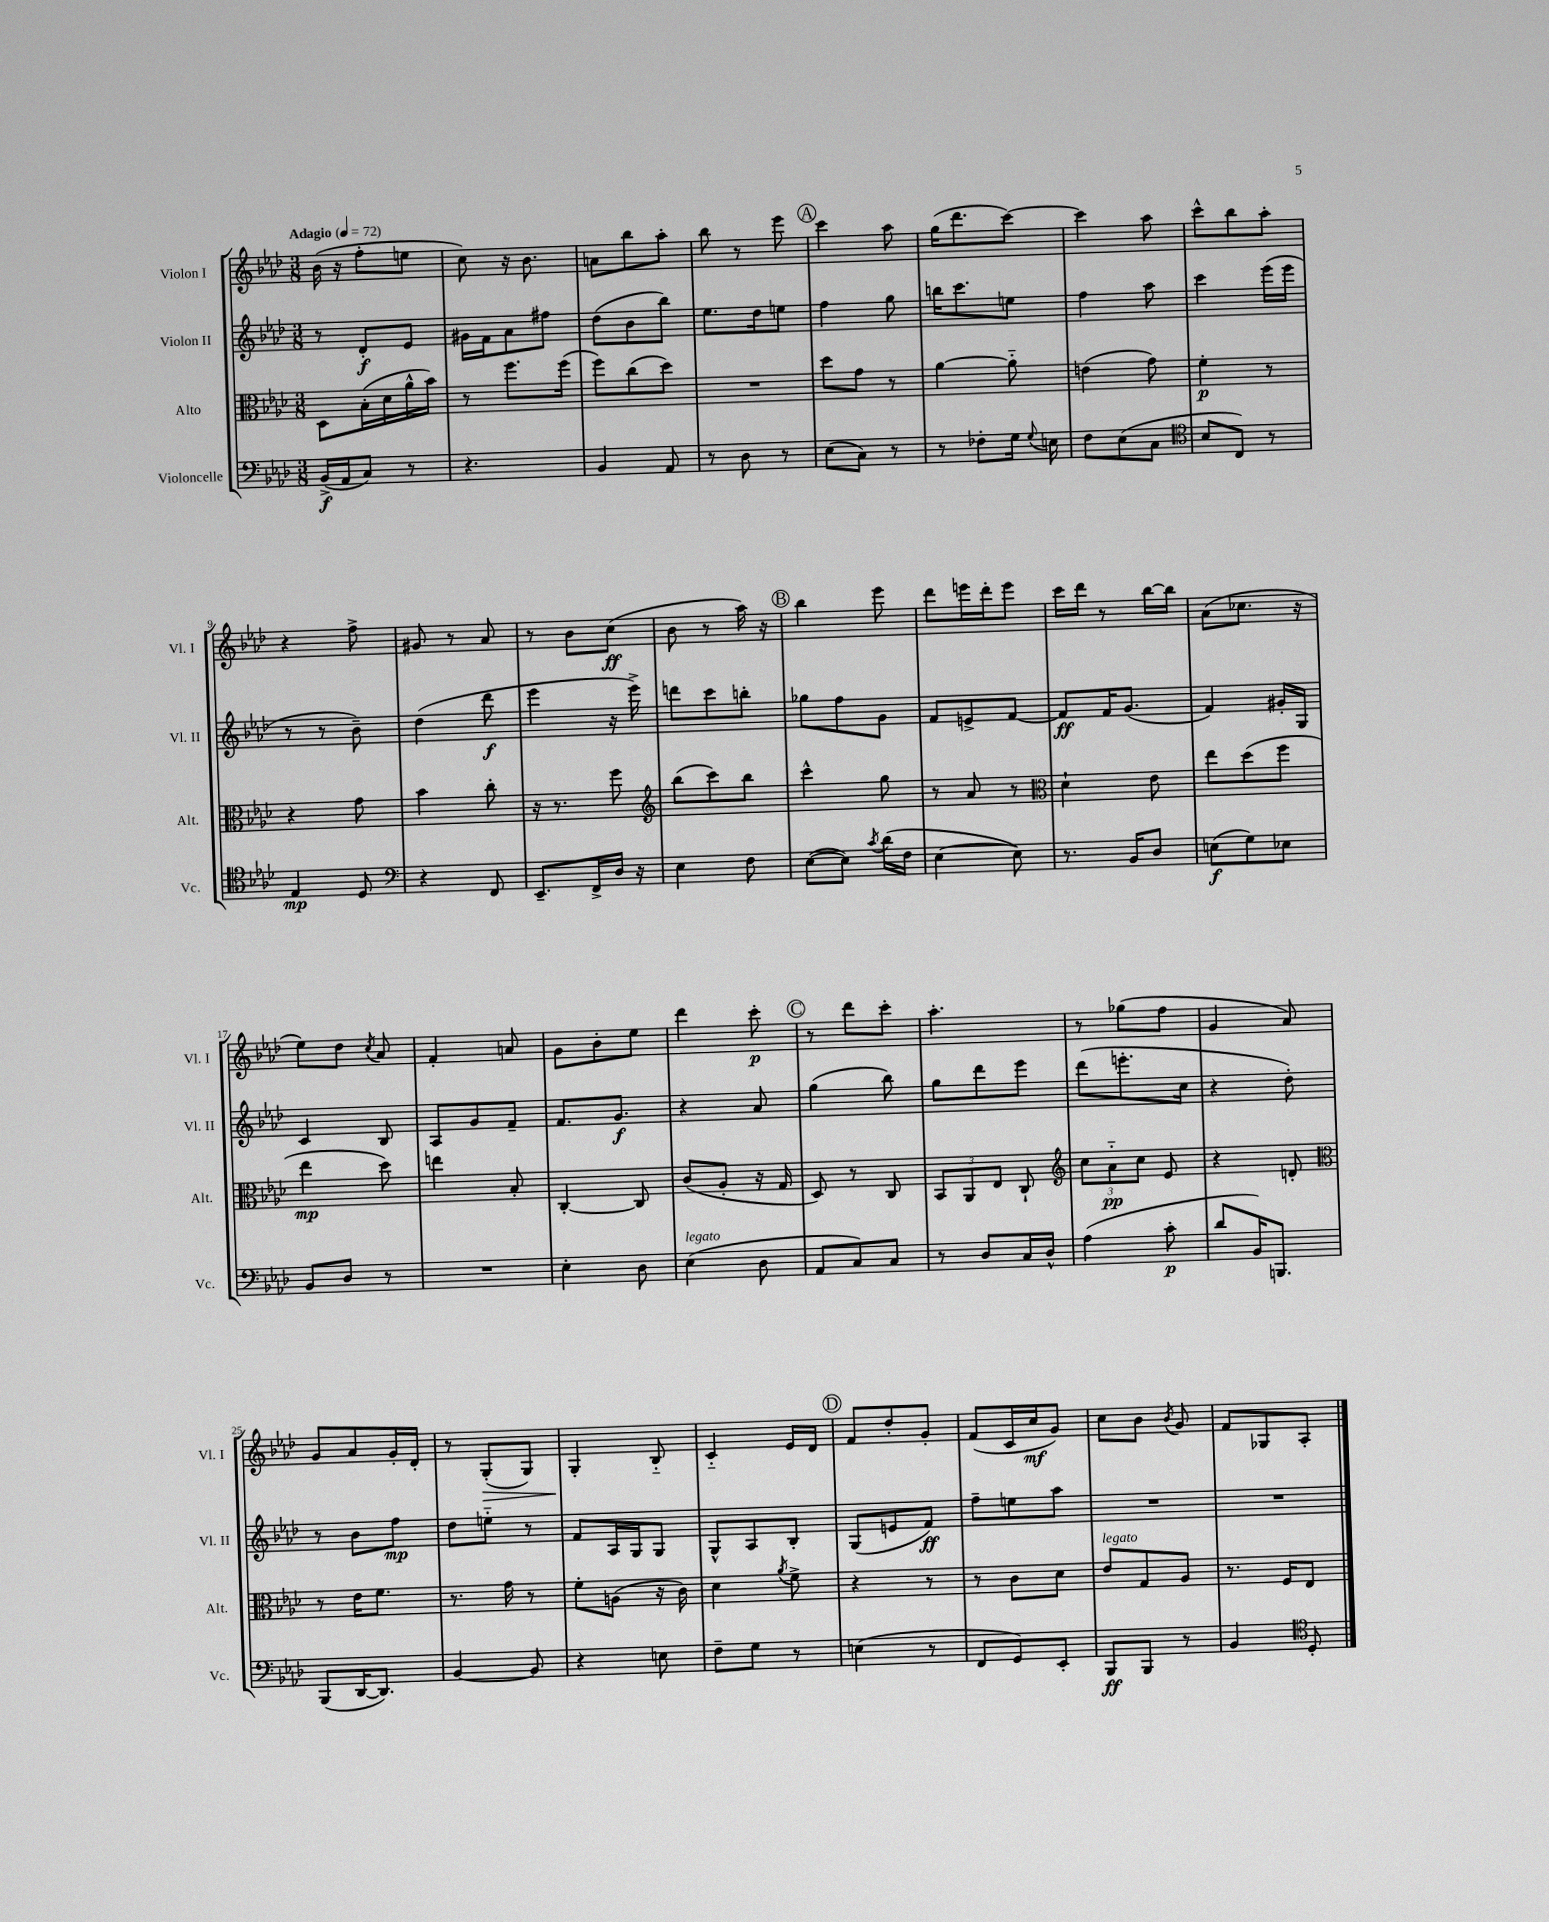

**kern	**dynam	**kern	**dynam	**kern	**dynam	**kern	**dynam
*part4	*part4	*part3	*part3	*part2	*part2	*part1	*part1
*staff4	*staff4	*staff3	*staff3	*staff2	*staff2	*staff1	*staff1
*I"Violoncelle	*	*I"Alto	*	*I"Violon II	*	*I"Violon I	*
*I'Vc.	*	*I'Alt.	*	*I'Vl. II	*	*I'Vl. I	*
*clefF4	*	*clefC3	*	*clefG2	*	*clefG2	*
*k[b-e-a-d-]	*	*k[b-e-a-d-]	*	*k[b-e-a-d-]	*	*k[b-e-a-d-]	*
*M3/8	*	*M3/8	*	*M3/8	*	*M3/8	*
*MM72	*	*MM72	*	*MM72	*	*MM72	*
=1	=1	=1	=1	=1	=1	=1	=1
!	!	!	!	!	!	!LO:TX:a:B:t=Adagio	!
(16BB-^/LL	f	8D-\L	.	8r	.	(16b-\	.
16AA-/J	.	.	.	.	.	16r	.
8C/J)	.	(16B-'\L	.	8d-'/L	f	8ff'\L	.
.	.	16d-\	.	.	.	.	.
8r	.	16a-^^\	.	8e-/J	.	8een\J	.
.	.	16b-\JJ)	.	.	.	.	.
=2	=2	=2	=2	=2	=2	=2	=2
4.r	.	8r	.	16g#X\LL	.	8cc\)	.
.	.	.	.	16f\J	.	.	.
.	.	8.ff\L	.	8a-\	.	16r	.
.	.	.	.	.	.	8.b-\	.
.	.	.	.	8ff#X\J	.	.	.
.	.	(16ff\Jk	.	.	.	.	.
=3	=3	=3	=3	=3	=3	=3	=3
4BB-/	.	8ff\L)	.	(8dd-\L	.	8an\L	.
.	.	(8cc\	.	8b-\	.	8bb-\	.
8AA-/	.	8dd-\J)	.	8bb-\J)	.	8aa-'\J	.
=4	=4	=4	=4	=4	=4	=4	=4
8r	.	4.r	.	8.ee-\L	.	8bb-\	.
8D-\	.	.	.	.	.	8r	.
.	.	.	.	16dd-\k	.	.	.
8r	.	.	.	8een\J	.	8eee-\	.
!!LO:REH:place=s1:t=A
=5	=5	=5	=5	=5	=5	=5	=5
(8E-\L	.	8dd-\L	.	4ff\	.	4ccc\	.
8C\J)	.	8g\J	.	.	.	.	.
8r	.	8r	.	8gg\	.	8aa-\	.
=6	=6	=6	=6	=6	=6	=6	=6
8r	.	[4a-\	.	16bbn\KL	.	(16gg\KL	.
.	.	.	.	8.ccc\	.	8.ddd-\	.
8F-X'\L	.	.	.	.	.	.	.
16G\Jk	.	8a-\]	.	8een\J	.	[8ccc\J)	.
8qqG/	.	.	.	.	.	.	.
16En\	.	.	.	.	.	.	.
=7	=7	=7	=7	=7	=7	=7	=7
8F\L	.	(4en\	.	4ff\	.	4ccc\]	.
(8E-\	.	.	.	.	.	.	.
8C\J	.	8g\)	.	8aa-\	.	8aa-\	.
=8	=8	=8	=8	=8	=8	=8	=8
*clefC4	*	*	*	*	*	*	*
8B-/L	.	4f'\	p	4ccc\	.	8ccc^^\L	.
8C/J)	.	.	.	.	.	8bb-\	.
8r	.	8r	.	(16eee-\LL	.	8aa-'\J	.
.	.	.	.	16eee-\JJ	.	.	.
!!LO:LB:g=z
=9	=9	=9	=9	=9	=9	=9	=9
4E-/	mp	4r	.	8r	.	4r	.
.	.	.	.	8r	.	.	.
8D-/	.	8g\	.	8b-~\)	.	8ff^\	.
=10	=10	=10	=10	=10	=10	=10	=10
*clefF4	*	*	*	*	*	*	*
4r	.	4b-\	.	(4dd-\	.	8g#X/	.
.	.	.	.	.	.	8r	.
8FF/	.	8cc'\	.	8ddd-\	f	8a-/	.
=11	=11	=11	=11	=11	=11	=11	=11
8.EE-~/L	.	16r	.	4eee-\	.	8r	.
.	.	8.r	.	.	.	.	.
.	.	.	.	.	.	8b-\L	.
16FF^/L	.	.	.	.	.	.	.
16D-/JJ	.	8ff\	.	16r	.	(8cc\J	ff
16r	.	.	.	16eee-^\)	.	.	.
=12	=12	=12	=12	=12	=12	=12	=12
*	*	*clefG2	*	*	*	*	*
4E-\	.	(8bb-\L	.	8dddn\L	.	8b-\	.
.	.	8ccc\)	.	8ccc\	.	8r	.
8F\	.	8bb-\J	.	8bbn'\J	.	16aa-\)	.
.	.	.	.	.	.	16r	.
!!LO:REH:place=s1:t=B
=13	=13	=13	=13	=13	=13	=13	=13
([8E-\L	.	4ccc^^\	.	8gg-X\L	.	4bb-\	.
8E-\J])	.	.	.	8ff\	.	.	.
8qc/	.	.	.	.	.	.	.
(16d-\LL	.	8gg\	.	8g\J	.	8eee-\	.
16F\JJ	.	.	.	.	.	.	.
=14	=14	=14	=14	=14	=14	=14	=14
[4E-\	.	8r	.	8f/L	.	8ddd-\L	.
.	.	8a-/	.	8en^/	.	16eeen\L	.
.	.	.	.	.	.	16ddd-'\J	.
8E-\])	.	8r	.	[8f/J	.	8eee\J	.
=15	=15	=15	=15	=15	=15	=15	=15
*	*	*clefC3	*	*	*	*	*
8.r	.	4d-`\	.	8f/L]	ff	16ccc\LL	.
.	.	.	.	.	.	16ddd-\JJ	.
.	.	.	.	16f/K	.	8r	.
16BB-/KL	.	.	.	(8.g/J	.	.	.
8D-/J	.	8e-\	.	.	.	[16bb-\LL	.
.	.	.	.	.	.	16bb-\JJ]	.
=16	=16	=16	=16	=16	=16	=16	=16
(8En\L	f	8ee-\L	.	4f/)	.	(8a-\L	.
8G\)	.	(8dd-\	.	.	.	8.cc-X\J	.
8E-X\J	.	8ff\J	.	16g#X'/LL	.	.	.
.	.	.	.	16G/JJ	.	16r	.
!!LO:LB:g=z
=17	=17	=17	=17	=17	=17	=17	=17
8BB-/L	.	4ee-\	mp	4c/	.	8ee-\L)	.
8D-/J	.	.	.	.	.	8dd-\J	.
.	.	.	.	.	.	8qcc/	.
8r	.	8dd-\)	.	8B-/	.	8a-/	.
=18	=18	=18	=18	=18	=18	=18	=18
4.r	.	4een\	.	8A-/L	.	4f'/	.
.	.	.	.	8g/	.	.	.
.	.	8B-'/	.	8f~/J	.	8an/	.
=19	=19	=19	=19	=19	=19	=19	=19
4E-'\	.	[4C'/	.	8.f/L	.	8g\L	.
.	.	.	.	.	.	8b-'\	.
.	.	.	.	8.g/J	f	.	.
8D-\	.	8C/]	.	.	.	8ee-\J	.
=20	=20	=20	=20	=20	=20	=20	=20
!LO:TX:a:i:t=legato	!	!	!	!	!	!	!
(4E-\	.	(8c/L	.	4r	.	4ddd-\	.
.	.	8A-'/J	.	.	.	.	.
8D-\	.	16r	.	8a-/	.	8ccc'\	p
.	.	16G/	.	.	.	.	.
!!LO:REH:place=s1:t=C
=21	=21	=21	=21	=21	=21	=21	=21
8AA-/L	.	8D-/)	.	(4gg\	.	8r	.
8C/)	.	8r	.	.	.	8ddd-\L	.
8C/J	.	8C/	.	8bb-\)	.	8ccc'\J	.
=22	=22	=22	=22	=22	=22	=22	=22
8r	.	12BB-/L	.	8gg\L	.	4.aa-'\	.
.	.	12AA-/	.	.	.	.	.
8D-/L	.	.	.	8ddd-\	.	.	.
.	.	12E-/J	.	.	.	.	.
16C/L	.	8C`/	.	8eee-\J	.	.	.
16D-^^/JJ	.	.	.	.	.	.	.
=23	=23	=23	=23	=23	=23	=23	=23
*	*	*clefG2	*	*	*	*	*
(4A-\	.	12cc\L	.	(8ddd-\L	.	8r	.
.	.	12a-\	pp	.	.	.	.
.	.	.	.	8.eeen'\	.	(8gg-X\L	.
.	.	12cc\J	.	.	.	.	.
8c'\	p	8e-/	.	.	.	8ff\J	.
.	.	.	.	16cc\Jk	.	.	.
=24	=24	=24	=24	=24	=24	=24	=24
8d-/L	.	4r	.	4r	.	4g/	.
16BB-/K)	.	.	.	.	.	.	.
8.BBBn/J	.	.	.	.	.	.	.
.	.	8dn'/	.	8dd-'\)	.	8a-/)	.
!!LO:LB:g=z
=25	=25	=25	=25	=25	=25	=25	=25
*	*	*clefC3	*	*	*	*	*
(8BBB-/L	.	8r	.	8r	.	8g/L	.
[16DD-/K	.	16e-\KL	.	8b-\L	.	8a-/	.
8.DD-/J])	.	8.f\J	.	.	.	.	.
.	.	.	.	8ff\J	mp	16g'/L	.
.	.	.	.	.	.	16d-'/JJ	.
=26	=26	=26	=26	=26	=26	=26	=26
[4BB-/	.	8.r	.	8dd-\L	.	8r	.
!	!	!	!	!	!	!	!LO:HP:b
.	.	.	.	8een\J	.	(8G'/L	>
.	.	16g\	.	.	.	.	.
8BB-/]	.	8r	.	8r	.	8G/J)	.
=27	=27	=27	=27	=27	=27	=27	=27
4r	.	8f'\L	.	8f/L	.	4G'/	.
.	.	(8An\J	.	16A-/L	.	.	.
.	.	.	.	16G/J	.	.	.
8En\	.	16r	.	8G/J	.	8B-/	]
.	.	16c\)	.	.	.	.	.
=28	=28	=28	=28	=28	=28	=28	=28
8F~\L	.	4d-\	.	8G^^/L	.	4c/	.
8G\J	.	.	.	8A-/	.	.	.
.	.	8qa-/	.	.	.	.	.
8r	.	8f^\	.	8B-'/J	.	16e-/LL	.
.	.	.	.	.	.	16d-/JJ	.
!!LO:REH:place=s1:t=D
=29	=29	=29	=29	=29	=29	=29	=29
(4En\	.	4r	.	(8G/L	.	8f/L	.
.	.	.	.	8en/	.	8dd-'/	.
8r	.	8r	.	8f/J)	ff	8g'/J	.
=30	=30	=30	=30	=30	=30	=30	=30
8FF/L	.	8r	.	8ff~\L	.	(8f/L	.
8GG/)	.	8c\L	.	8een\	.	16c/L	.
.	.	.	.	.	.	16cc/J	mf
8EE-'/J	.	8d-\J	.	8aa-\J	.	8g/J)	.
=31	=31	=31	=31	=31	=31	=31	=31
!	!	!LO:TX:a:i:t=legato	!	!	!	!	!
8BBB-/L	ff	8e-/L	.	4.r	.	8cc\L	.
8BBB-/J	.	8G/	.	.	.	8b-\J	.
.	.	.	.	.	.	8qb-/	.
8r	.	8A-/J	.	.	.	8g/	.
=32	=32	=32	=32	=32	=32	=32	=32
4BB-/	.	8.r	.	4.r	.	8f/L	.
.	.	.	.	.	.	8G-X/	.
.	.	16F/KL	.	.	.	.	.
*clefC4	*	*	*	*	*	*	*
8D-'/	.	8E-/J	.	.	.	8A-'/J	.
==	==	==	==	==	==	==	==
*-	*-	*-	*-	*-	*-	*-	*-
